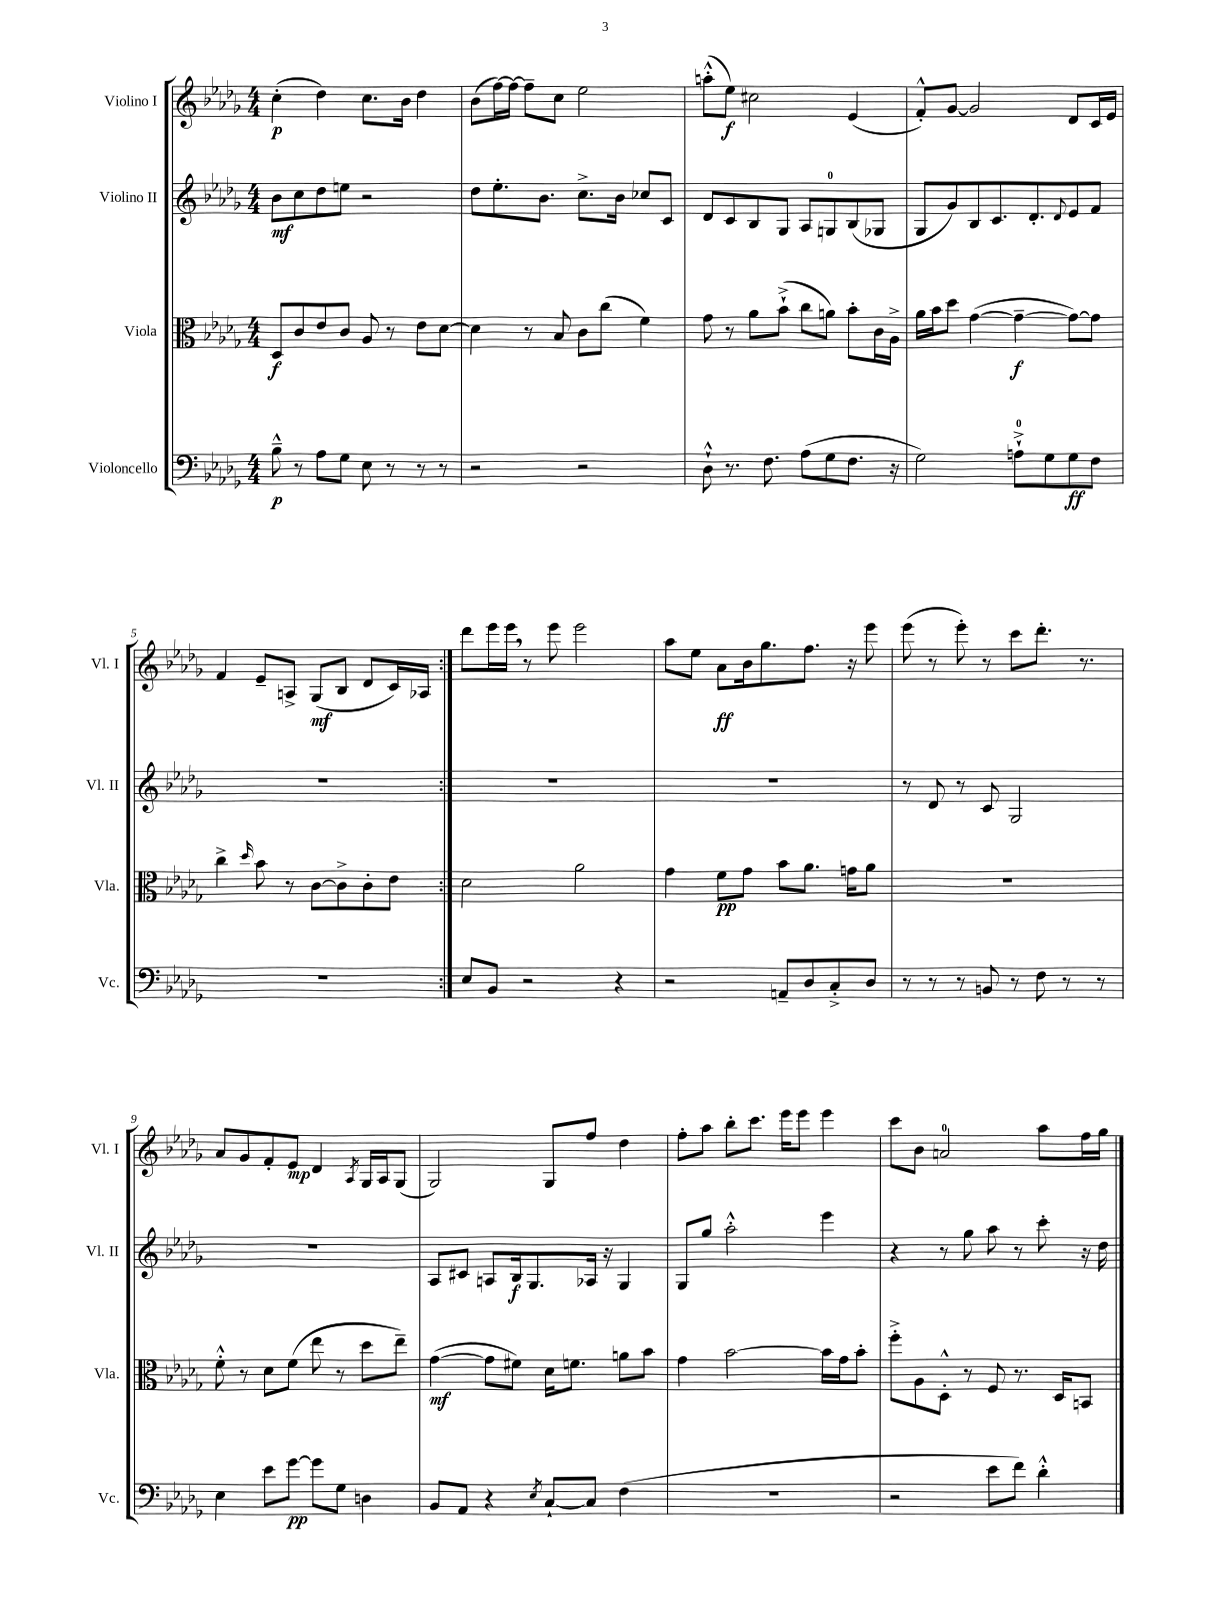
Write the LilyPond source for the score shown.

<<
\new StaffGroup <<
\new Staff = "s0" \with { instrumentName = "Violino I" shortInstrumentName = "Vl. I" } {
    \clef treble \key des \major \numericTimeSignature \time 4/4
    \repeat volta 2 { c''4-.\p( des''4) c''8. bes'16 des''4 |
    bes'8( f''16~) f''16~ f''8-- c''8 ees''2 |
    a''8-.-^( ees''8\f) cis''2 ees'4( |
    f'8-.-^) ges'8~ ges'2 des'8 c'16 ees'16 |
    f'4 ees'8-- a8-> ges8\mf( bes8 des'8 c'16) aes16 | }
    des'''8 ees'''16 ees'''16 \breathe r8 ees'''8 ees'''2 |
    aes''8 ees''8 aes'8\ff bes'16 ges''8. f''8. r16 ees'''8 |
    ees'''8( r8 ees'''8-.) r8 c'''8 des'''8.-. r8. |
    aes'8 ges'8 f'8-. ees'8\mp des'4 \acciaccatura { aes8 } ges16 aes16 ges8( |
    ges2) ges8 f''8 des''4 |
    f''8-. aes''8 bes''8-. c'''8. ees'''16 ees'''8 ees'''4 |
    c'''8 bes'8 a'2-0 aes''8 f''16 ges''16 \bar "|." |
}
\new Staff = "s1" \with { instrumentName = "Violino II" shortInstrumentName = "Vl. II" } {
    \clef treble \key des \major \numericTimeSignature \time 4/4
    \repeat volta 2 { bes'8\mf c''8 des''8 e''8 r2 |
    des''8 ees''8.-. bes'8. c''8.-> bes'16 ces''8 c'8 |
    des'8 c'8 bes8 ges8 aes8 g8-0 bes8( ges8 |
    ges8 ges'8) bes8 c'8. des'8.-. \appoggiatura { des'8 } ees'8 f'8 |
    R1 | }
    R1 |
    R1 |
    r8 des'8 r8 c'8 ges2 |
    R1 |
    aes8 cis'8 a8 bes16\f ges8. aes16 r16 ges4 |
    ges8 ges''8 aes''2-.-^ ees'''4 |
    r4 r8 ges''8 aes''8 r8 c'''8-. r16 des''16 \bar "|." |
}
\new Staff = "s2" \with { instrumentName = "Viola" shortInstrumentName = "Vla." } {
    \clef alto \key des \major \numericTimeSignature \time 4/4
    \repeat volta 2 { des8\f c'8 ees'8 c'8 aes8 r8 ees'8 des'8~ |
    des'4 r8 bes8 c'8 c''8( f'4) |
    ges'8 r8 aes'8 bes'8-!->( c''8 a'8) bes'8-. c'16 aes16-> |
    aes'16 bes'16 des''8 ges'4~( ges'4~--\f ges'8~) ges'8 |
    c''4-> \grace { des''16 } bes'8 r8 c'8~ c'8-> c'8-. ees'8 | }
    des'2 aes'2 |
    ges'4 f'8\pp ges'8 bes'8 aes'8. g'16 aes'8 |
    R1 |
    f'8-.-^ r8 des'8 f'8( ees''8 r8 des''8 ees''8--) |
    ges'4~\mf( ges'8 fis'8) des'16 f'8. a'8 bes'8 |
    ges'4 bes'2~ bes'16 ges'16 bes'8-. |
    f''8-.-> aes8 des8-.-^ r8 f8 r8. des16 b,8 \bar "|." |
}
\new Staff = "s3" \with { instrumentName = "Violoncello" shortInstrumentName = "Vc." } {
    \clef bass \key des \major \numericTimeSignature \time 4/4
    \repeat volta 2 { bes8---^\p r8 aes8 ges8 ees8 r8 r8 r8 |
    r2 r2 |
    des8-!-^ r8. f8. aes8( ges8 f8. r16 |
    ges2) a8-0-!-> ges8 ges8\ff f8 |
    R1 | }
    ees8 bes,8 r2 r4 |
    r2 a,8-- des8 c8-.-> des8 |
    r8 r8 r8 b,8 r8 f8 r8 r8 |
    ees4 ees'8 ges'8~\pp ges'8 ges8 d4 |
    bes,8 aes,8 r4 \acciaccatura { ees8 } c8~-! c8 f4( |
    R1 |
    r2 ees'8 f'8) des'4-.-^ \bar "|." |
}
>>
>>
